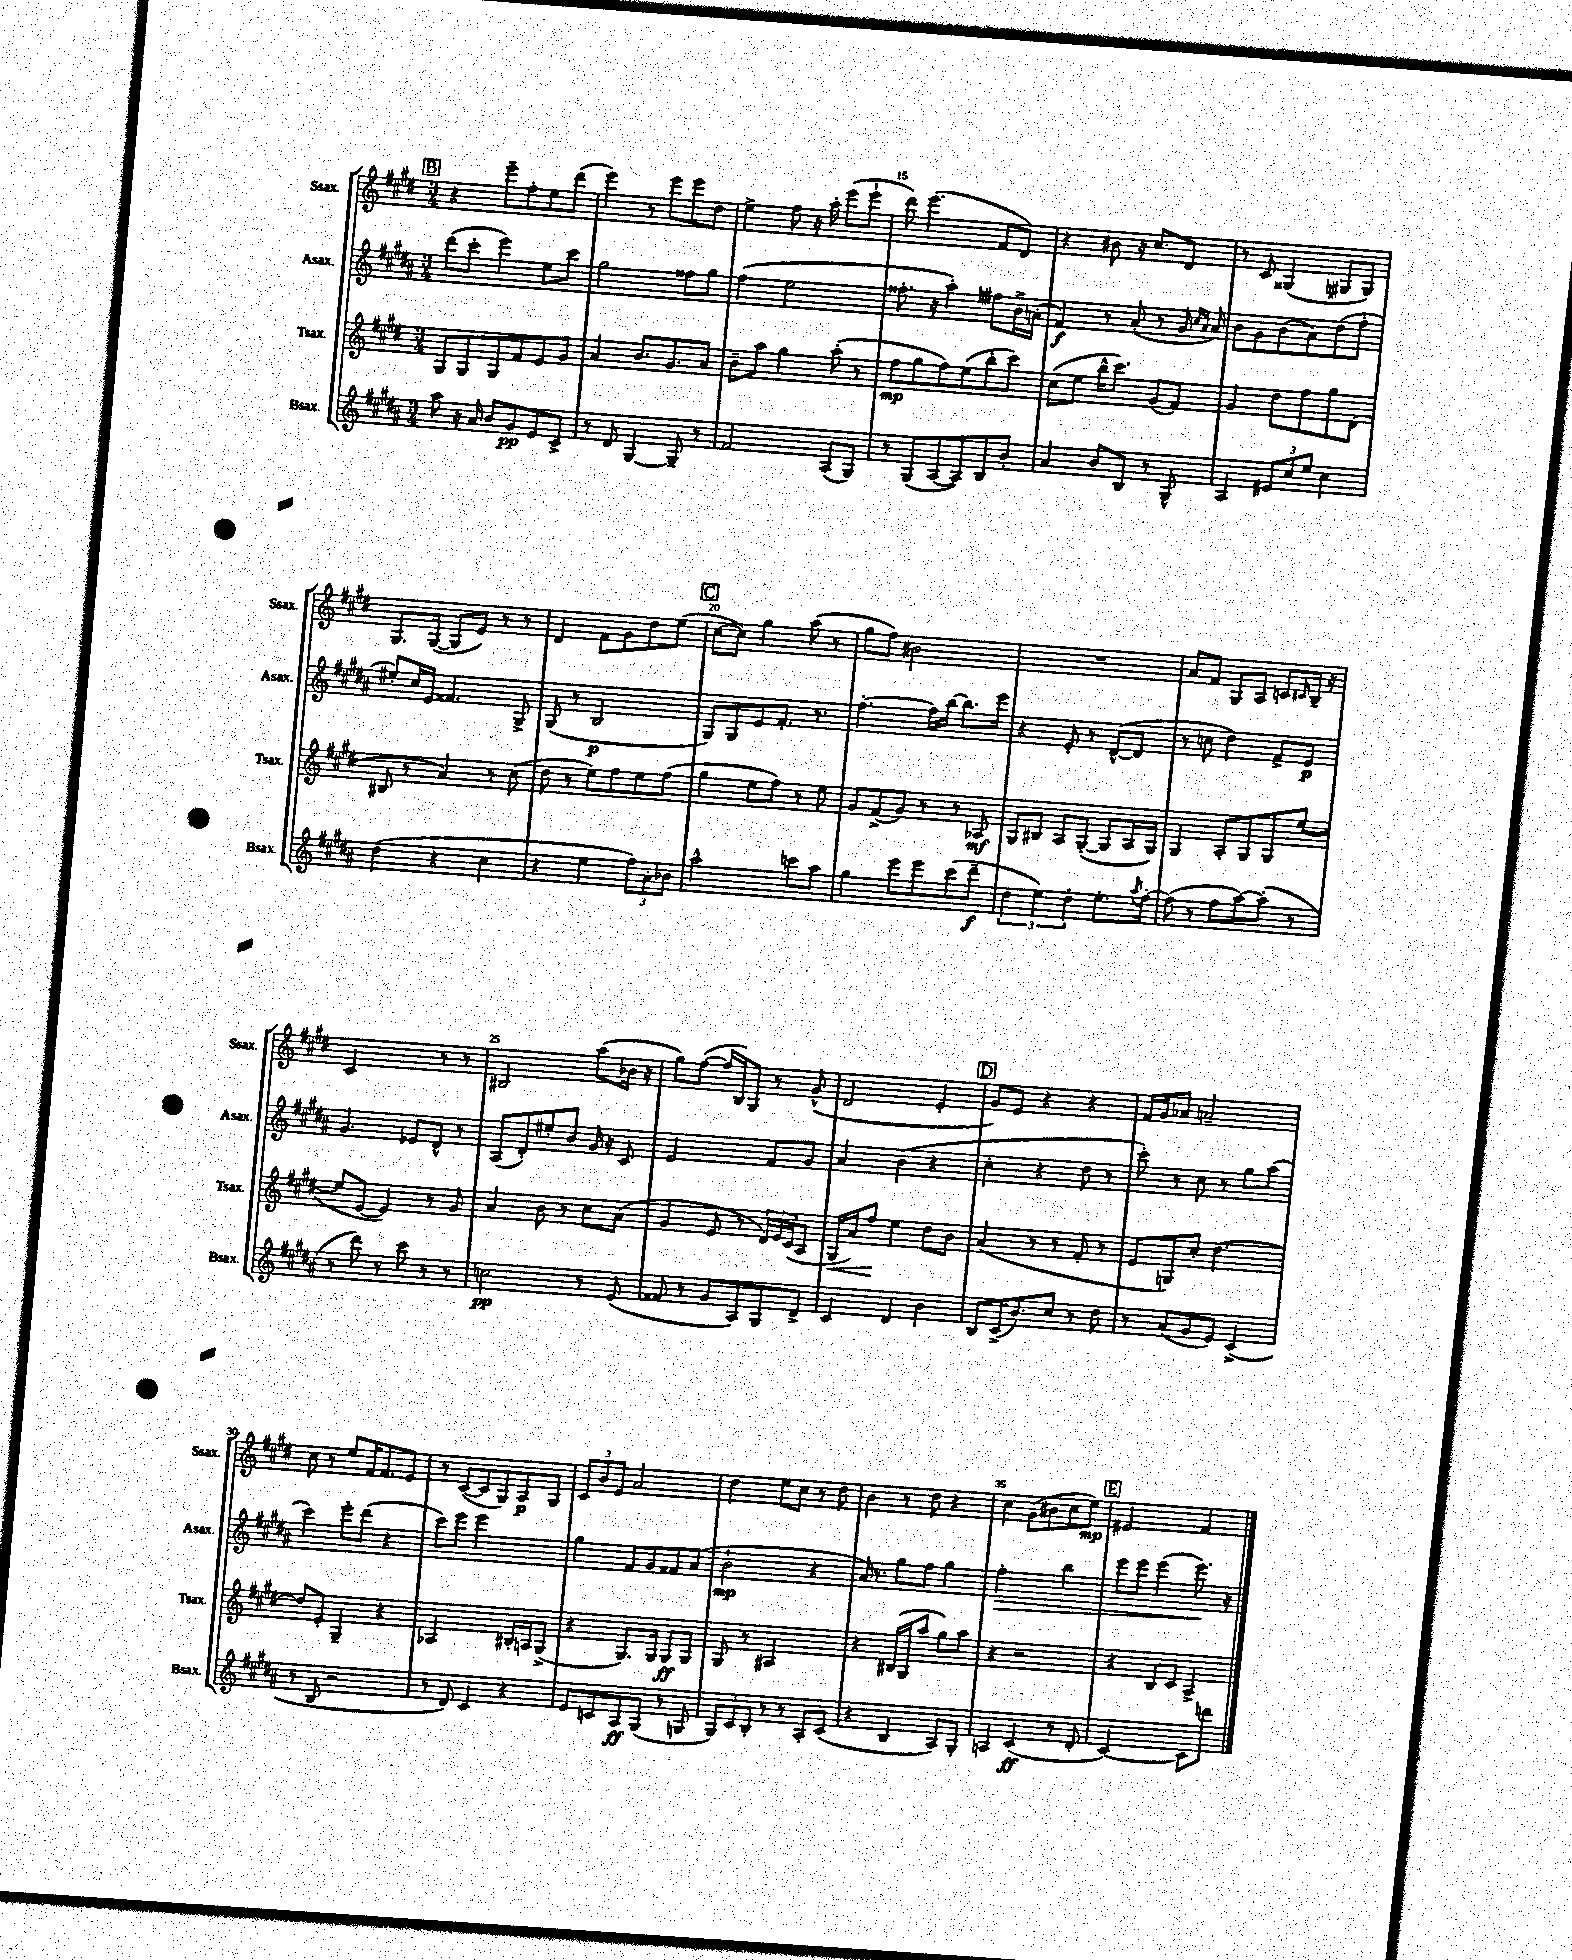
<<
\new StaffGroup <<
\new Staff = "s0" \with { instrumentName = "Ssax." shortInstrumentName = "Ssax." } {
    \clef treble \key e \major \numericTimeSignature \time 3/4
    \mark \markup { \box "B" } r4 e'''8-- fis''8-. e''8 dis'''8( |
    e'''4) r8 e'''8 e'''8 dis''8 |
    e''4-> fis''8 r16 a''16-. e'''8( e'''8-! |
    dis'''8) e'''4.( fis'8 dis'8) |
    r4 bis'8 r16 cis''8. dis'8 |
    r8 cis'8 gisis4( gis8 gis8) |
    gis8. gis16~( gis8 e'8) r8 r8 |
    dis'4 fis'8 gis'8 dis''8 e''8( |
    \mark \markup { \box "C" } cis''8~ cis''8) gis''4 a''8( r8 |
    gis''8 fis''8) bis'2 |
    R2. |
    a'8 fis'8 gis8 a8 c'8 \grace { cis'16 } b16-- r16 |
    cis'2 r8 r8 |
    bis2 a''8( bes'16 r16 |
    gis''8) fis''8~( fis''16 b16) gis8 r8 gis'8-^( |
    dis'2 e'4-. |
    \mark \markup { \box "D" } gis'8) e'8 r4 r4 |
    fis'16 gis'16 aes'8 a'2-- |
    cis''8 r8 e''8 fis'16 fis'8. e'8 |
    r8 cis'8~( cis'8 gis8) a8\p gis8 |
    \tuplet 3/2 { cis'8 b'8 e'8 } a'2 |
    dis''4 e''8 cis''8 r8 dis''8 |
    b'4 r8 dis''8 r4 |
    cis''4 gis'8( bis'8 cis''8 e''8\mp) |
    \mark \markup { \box "E" } eis'2 fis'4 \bar "|." |
}
\new Staff = "s1" \with { instrumentName = "Asax." shortInstrumentName = "Asax." } {
    \clef treble \key b \major \numericTimeSignature \time 3/4
    \mark \markup { \box "B" } dis'''8( cis'''8-. e'''4) e''8 cis'''8 |
    gis''2 fisis''8 gis''8 |
    fis''4( e''2 |
    fisis''8.-. r16 ais''4-.) fis''8 b'16-> a'16-.( |
    fis'4\f) r8 ais'8-.( r8 gis'16 \grace { cis''16 ais'16 } ais'16) |
    b'8 gis'8 b'8( ais'8) dis''8( fis''8-. |
    eis''8-.) cis''16 e'16 fisis'4. gis8-> |
    gis8( r8 b2\p |
    \mark \markup { \box "C" } gis8) gis8 e'8 fis'8.-. r8. |
    fis''4.~-. fis''16 b''16~ b''8. e'''16 |
    r4 e'8-. r8 dis'8~-^( dis'8 |
    r8 c''8 dis''4) fis'8-> e'8\p |
    gis'4. ees'8 dis'8-^ r8 |
    ais8( dis'8-.) eis''8-. b'8 gis'16 r16 cis'8 |
    e'2 fis'8 gis'8 |
    ais'4 b'4( r4 |
    \mark \markup { \box "D" } cis''4-. r4 dis''8 r8 |
    cis'''8-.) r8 cis''8 r8 gis''8 ais''8( |
    cis'''4) e'''8-. dis'''8( r4 |
    cis'''8) e'''8 e'''2 |
    gis''4 fis'8 gis'8 fisis'8 ais'8( |
    b'2-!\mp r4 |
    ais'16) r8. gis''8 fis''8 gis''4 |
    fis''2-.\> b''4 |
    \mark \markup { \box "E" } e'''8 e'''8 e'''4( e'''8.\!) r16 \bar "|." |
}
\new Staff = "s2" \with { instrumentName = "Tsax." shortInstrumentName = "Tsax." } {
    \clef treble \key e \major \numericTimeSignature \time 3/4
    \mark \markup { \box "B" } gis8 gis8 gis8 fis'8 e'8 gis'8 |
    a'4 b'8. gis'8. a'8 |
    b'8-- a''8 gis''4 a''8-.( r8 |
    fis''8\mp gis''8 fis''8) e''8( b''8-. cis'''8) |
    cis''8( e''8 b''16-^ cis'''8.) gis'8( fis'8) |
    gis'4 dis''8 fis''8 gis''8 dis'8( |
    bis8 r8 a'4) r8 cis''8( |
    dis''8 r8 e''8) fis''8 e''8 fis''8( |
    \mark \markup { \box "C" } gis''4 e''8 fis''8) r8 e''8 |
    gis'8 fis'8->( gis'8) r8 r8 aes8\mf |
    gis8 bis8 a8 gis8~-.( gis8 a16 gis16) |
    gis4 a8-. gis8 gis8 e''8~( |
    e''8 e'8~ e'4) r8 gis'8 |
    a'4 b'8 r8 cis''8 a'8( |
    gis'4 e'8 r8 \tuplet 3/2 { dis'16) e'16 cis'16( } a8 |
    gis16\< a'16) fis''8\! e''4 dis''8 b'8 |
    \mark \markup { \box "D" } a'4( r8 r8 fis'8-. r8 |
    e'8 g8) cis''8-. dis''4.~ |
    dis''8 e'8-. gis4-- r4 |
    aes2 bis16-. a16 gis8->( |
    r4 gis8.) gis16 gis8\ff gis8 |
    gis8 r8 ais2 |
    r4 bis16( gis16 a''8 gis''8) a''8 |
    r4 r2 |
    \mark \markup { \box "E" } r4 b8 cis'8 a4-> \bar "|." |
}
\new Staff = "s3" \with { instrumentName = "Bsax." shortInstrumentName = "Bsax." } {
    \clef treble \key b \major \numericTimeSignature \time 3/4
    \mark \markup { \box "B" } ais''8 r16 ais'16 b'8 gis'8\pp e'8 cis'8-> |
    r8 dis'8 gis4~ gis8-- r8 |
    fis'2 ais8( gis8) |
    r8 gis8( ais8~ ais8) b8 b'8-. |
    ais'4 b'8 b8 r8 gis8-^ |
    ais4 \tuplet 3/2 { eis'8 cis''8 e''8 } cis''4 |
    dis''4( r4 cis''4 |
    r4 e''4 \tuplet 3/2 { fis''8) ais'8-. bes'8 } |
    \mark \markup { \box "C" } ais''2-^ c'''8 ais''8 |
    gis''4 e'''8 e'''8 cis'''8( dis'''8--\f |
    \tuplet 3/2 { dis''4 e''4) dis''4-. } e''8.-. \acciaccatura { ais''8 } fis''16~-. |
    fis''8( r8 fis''8 ais''8~) ais''8-.( r8 |
    r8 dis'''8) r8 cis'''8 r8 r8 |
    c''2\pp r8 e'8( |
    fisis'8 r8 gis'8 ais8) gis8 dis'8-> |
    cis'4 dis'4 b'4 |
    \mark \markup { \box "D" } b8 cis'16->( b'8.) cis''8 r8 dis''8 |
    r8 ais'8( gis'8 e'8) cis'4->( |
    r8 b8 r2 |
    r8 dis'8) cis'4 r4 |
    e'8 c'8 ais8\ff gis8( r8 g8 |
    \tuplet 3/2 { gis8) cis'8 b8-. } r8 r8 ais8-. cis'8( |
    r4 b4 ais8) gis8-. |
    a4 cis'4\ff( r8 dis'8-. |
    \mark \markup { \box "E" } cis'2~) cis'8 d'''8 \bar "|." |
}
>>
>>
\layout { \context { \Score currentBarNumber = #12 \override BarNumber.break-visibility = ##(#f #t #t) barNumberVisibility = #(every-nth-bar-number-visible 5) } }
